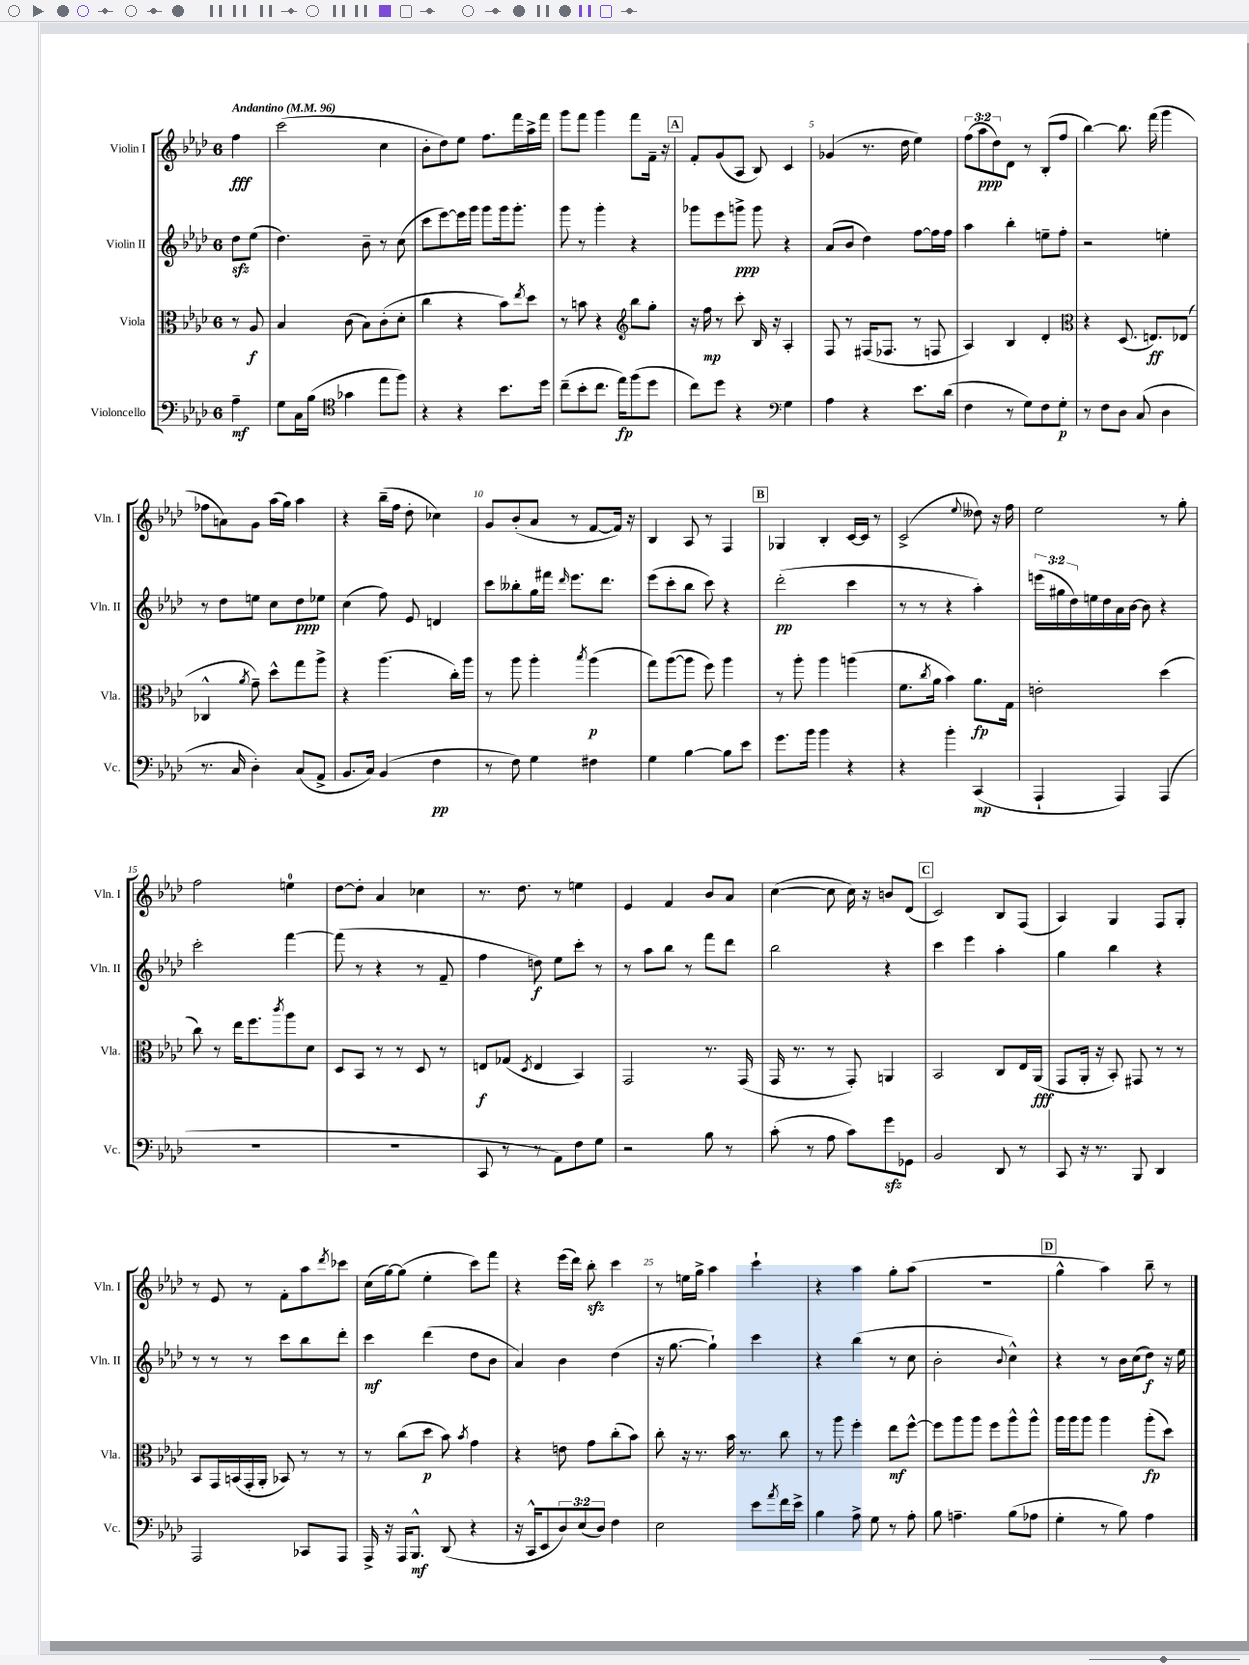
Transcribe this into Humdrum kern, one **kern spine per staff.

**kern	**kern	**kern	**kern
*staff4	*staff3	*staff2	*staff1
*clefF4	*clefC3	*clefG2	*clefG2
*k[b-e-a-d-]	*k[b-e-a-d-]	*k[b-e-a-d-]	*k[b-e-a-d-]
*M6/8	*M6/8	*M6/8	*M6/8
*MM96	*MM96	*MM96	*MM96
4A-~	8r	8dd-	4ff
.	8A-	(8ee-	.
=	=	=	=
8G	4B-	4.dd-)	(2ccc
16C	.	.	.
(16B-	.	.	.
*clefC4	*	*	*
4g-	(8c	.	.
.	8B-)	8b-~	.
8ee-	(8c'	8r	4cc
8ff)	8d-'	(8cc	.
=	=	=	=
4r	4cc	8ccc	8b-'
.	.	[8eee-)	8dd-)
4r	4r	16eee-]	8ee-
.	.	16ggg	.
.	.	8ggg	8.ff
8.b-	8b-)	16ggg	.
.	.	8.ggg'	16fff
.	8qee-	.	.
.	8dd-	.	16aa-^
16dd-	.	.	16fff
=	=	=	=
(8cc~	8r	8ggg	8ggg
8b-'	8b	8r	8fff
8.cc	4r	4ggg'	4ggg
16ee-)	.	.	.
*	*clefG2	*	*
(8ff	8bb-	4r	8fff
8dd-	8gg'	.	16f~
.	.	.	16r
=	=	=	=
8cc)	16r	8ggg-	8f'
.	16ff	.	.
8dd-	8r	8eee-	(8g
4r	8ccc'	8ggg^	8A-
.	16B-	8ggg	8B-)
.	16r	.	.
*clefF4	*	*	*
4G	4A-'	4r	4c
=	=	=	=
4A-	8F	(8a-	(4g-
.	8r	8b-	.
4r	(16F#	4dd-)	8.r
.	8.F-	.	.
.	.	.	16dd-
8.e-	8r	[8ff	4ee-)
.	8F	16ff]	.
(16d-	.	16ff	.
=	=	=	=
4F	4A-)	4aa-	(12ff
.	.	.	12aa-
.	.	.	12dd-)
8r	4B-	4bb-'	8d-
8G)	.	.	8r
8F	4d-'	8ee~	(8B-'
8G'	.	8ff'	8ff
=	=	=	=
*	*clefC3	*	*
8r	4r	2r	[4bb-)
8F	.	.	.
8D-	(8.D-	.	8.bb-]
(8C	.	.	.
.	8.E)	.	(16fff
4D-	.	4ee'	4ggg
.	(8E-	.	.
=	=	=	=
8.r	4C-^^	8r	8ff-
.	.	8dd-	8a)
16C	.	.	.
.	8qa-	.	.
4D-')	8g~)	8ee	8g
.	8dd-^^	8cc	(16aa-
.	.	.	16gg)
(8C	8gg	8dd-	4aa-
8AA-^	8aa-^	8ee-	.
=	=	=	=
8.BB-	4r	(4cc	4r
16C)	.	.	.
(4BB-	(4.aa-	8ff)	(16bb-~
.	.	.	16ff
.	.	8e-	8dd-'
4F	.	4d	4cc-)
.	16cc')	.	.
.	16aa-	.	.
=	=	=	=
8r	8r	8ccc	8g
8F)	8aa-	8bb--'	(8b-'
4G	4aa-'	16gg	8a-
.	.	16fff#	.
.	.	16qqddd-	.
.	.	8.eee-	8r
.	8qbb-	.	.
4F#	(4aa-	.	[8f
.	.	8.ddd-	.
.	.	.	16f])
.	.	.	16r
=	=	=	=
4G	8gg)	(8eee-	4B-
.	([8aa-	8ccc'	.
[4B-	8aa-]	8bb-	8A-
.	8ff)	8ccc)	8r
8B-]	4aa-	4r	4F
8e-	.	.	.
=	=	=	=
8.g	8r	(2ddd-'	4G-
.	8aa-'	.	.
16b-	.	.	.
4b-	4aa-	.	4B-'
4r	(4aa	4ccc	[16c
.	.	.	16c]
.	.	.	8r
=	=	=	=
4r	8.f	8r	(2c^
.	.	8r	.
.	8qcc	.	.
.	16a-	.	.
4b-'	4b-)	4r	.
.	.	.	8qqee-
(4CC	8.a-	4aa-')	8dd--)
.	.	.	16r
.	16G	.	16ff
=	=	=	=
4AAA-`	2e'	(24eee	2ee-
.	.	24gg#	.
.	.	24dd-)	.
.	.	16ee	.
.	.	16dd-	.
4AAA-)	.	16a-	.
.	.	[16b-	.
.	.	8b-]	.
(4AAA-	(4dd-	4r	8r
.	.	.	8gg'
=	=	=	=
2.r	8cc)	2ccc'	2ff
.	8r	.	.
.	16ee-	.	.
.	8.ff	.	.
.	8qccc	.	.
.	8aa-	[4fff	4ee
.	8d-	.	.
=	=	=	=
2.r	8D-	(8fff]	[8dd-
.	8BB-	8r	8dd-']
.	8r	4r	4a-
.	8r	.	.
.	8D-	8r	4cc-
.	8r	8f~	.
=	=	=	=
8CC	8E	4ff	8.r
8r	(8G-	.	.
.	.	.	8.dd-
.	8qD-	.	.
8r	4E	8dd)	.
8AA-)	.	8ee-	8r
8F	4BB-)	8ccc'	4ee
8G	.	8r	.
=	=	=	=
2r	2GG	8r	4e-
.	.	8aa-	.
.	.	8bb-	4f
.	.	8r	.
8B-	8.r	8fff	8b-
8r	.	8ddd-	8a-
.	(16GG	.	.
=	=	=	=
(8c'	16GG	2bb-	([4cc
.	8.r	.	.
8r	.	.	.
8A-	8r	.	8cc]
8c)	8GG')	.	16cc)
.	.	.	16r
8g	4AA	4r	8b
8GG-	.	.	(8d-
=	=	=	=
2BB-	2BB-	4ccc	2c)
.	.	4eee-	.
8DD-	8C	4aa-'	8B-
8r	16E-	.	(8F
.	(16AA-	.	.
=	=	=	=
8CC	8GG	4gg	4A-)
16r	16AA-'	.	.
8.r	16r	.	.
.	8BB-')	4bb-	4G
8BBB-	8GG#	.	.
4DD-	8r	4r	8F
.	8r	.	8G'
=	=	=	=
2AAA-	8BB-	8r	8r
.	16GG	8r	8e-
.	(16BB	.	.
.	16GG'	8r	8r
.	16AA-'	.	.
.	8BB-)	8ccc	8f'
8CC-	8r	8bb-	8aa-
.	.	.	8qddd-
8AAA-	8r	8ddd-'	8ccc-
=	=	=	=
16AAA-^	8r	4ccc	(16cc
16r	.	.	[16gg)
16AAA-	(8cc	.	(8gg]
8.BBB-^^	.	.	.
.	8dd-	(4ddd-	4ee-'
(8DD-	8b-)	.	.
.	8qb-	.	.
4r	4g	8dd-	8ccc)
.	.	8b-	8fff
=	=	=	=
16r	4r	4a-)	4r
16CC^^	.	.	.
8EE-	.	.	.
12D-)	8e	4b-	(16eee-
.	.	.	16ddd-)
(12E-	.	.	.
.	8g	.	8bb-'
12D-)	.	.	.
4F	(8cc'	(4dd-	4ccc
.	8b-)	.	.
=	=	=	=
2E-	8cc'	16r	8r
.	.	[8.gg	.
.	16r	.	16ee
.	8.r	.	16gg^
.	.	4gg`])	4aa-
.	16b-	.	.
.	8.r	.	.
8e-	.	4ccc	4ccc`
8qa-	.	.	.
16f	8cc	.	.
16e-^	.	.	.
=	=	=	=
4B-	8r	4r	4r
.	8aa-	.	.
8A-^	4ff'	(4bb-	4aa-
8G	.	.	.
8r	8ee-	8r	8gg'
8A-'	[8ff^^	8cc	(8aa-
=	=	=	=
8B-	8ff]	2b-'	2.r
4.A~	8aa-	.	.
.	8aa-	.	.
.	8ff	.	.
.	.	8qqb-	.
(8B-	8aa-^^	4cc^^)	.
8A-	8aa-^^	.	.
=	=	=	=
4G'	16aa-	4r	4gg^^
.	16aa-	.	.
.	8aa-	.	.
8r	4aa-	8r	4aa-)
8B-)	.	16b-	.
.	.	(16cc	.
4A-	(8aa-'	8dd-)	8bb-~
.	8dd-)	16r	8r
.	.	16ee-	.
==	==	==	==
*-	*-	*-	*-
